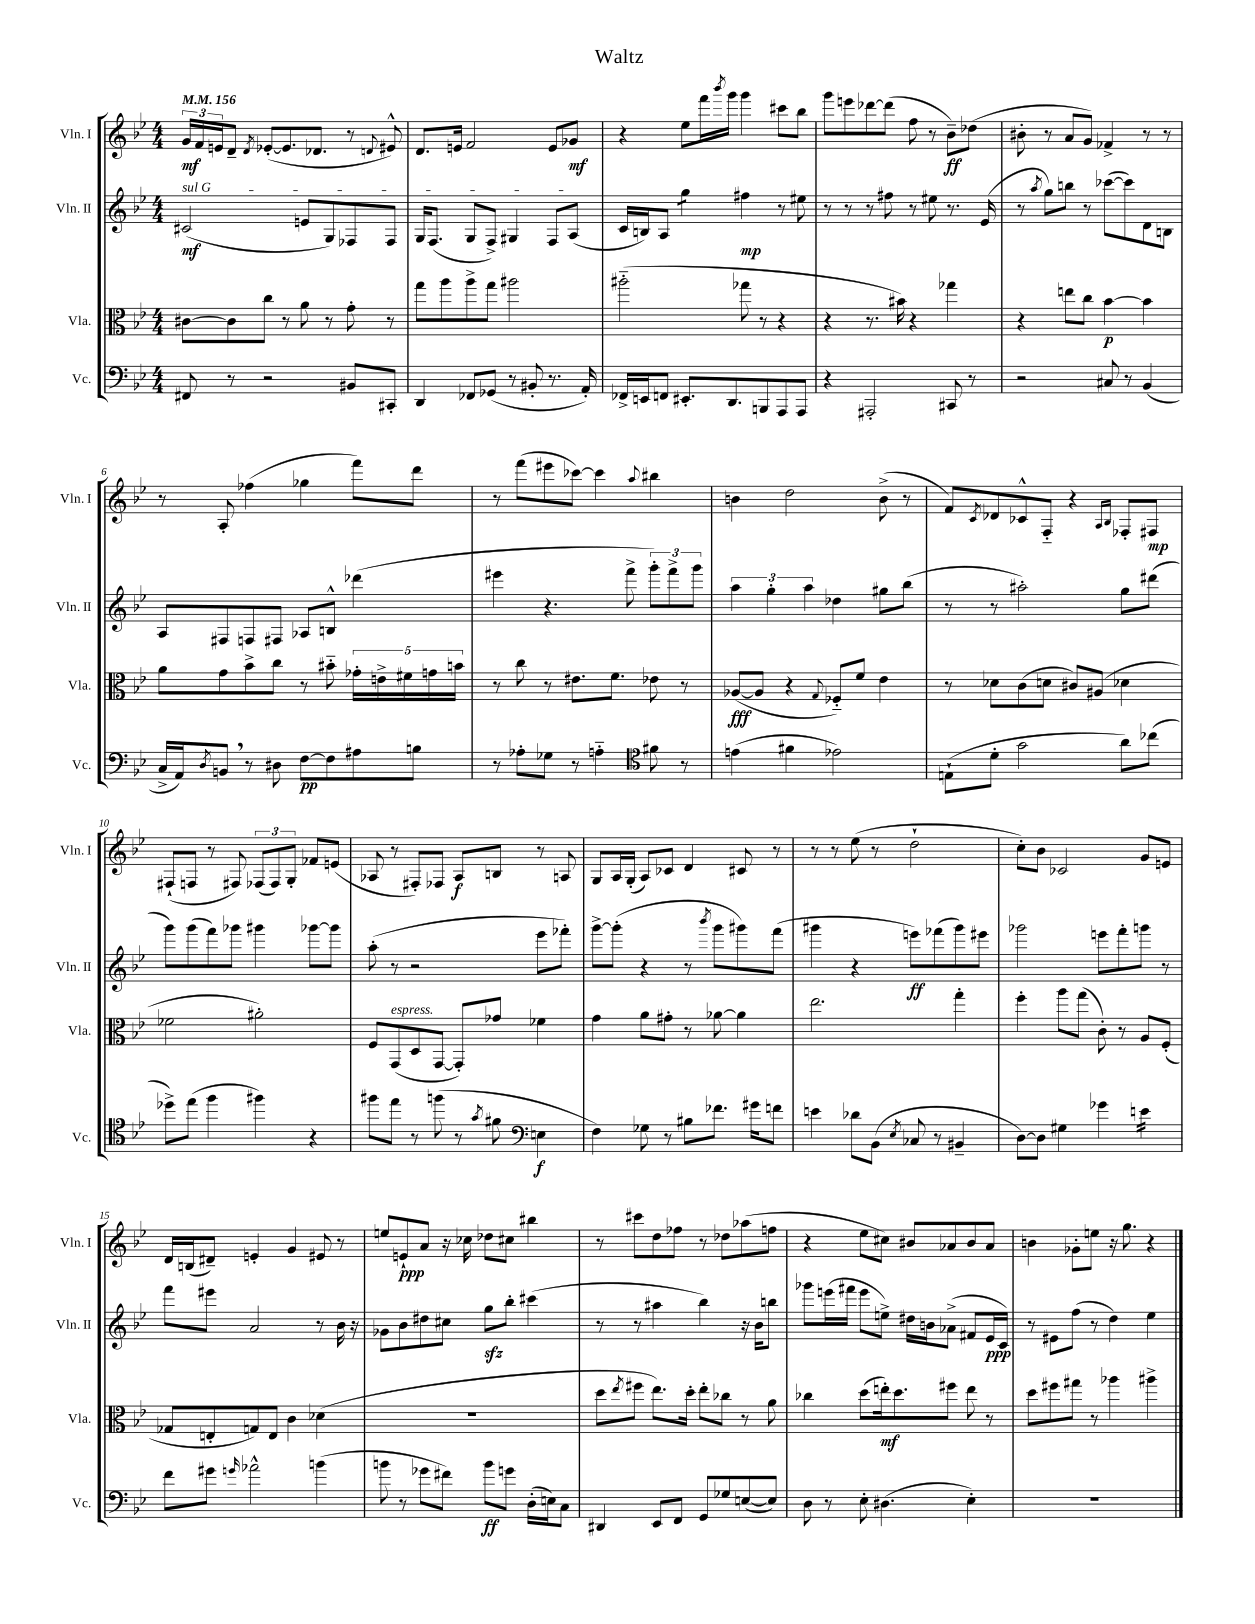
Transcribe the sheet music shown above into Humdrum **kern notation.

**kern	**dynam	**kern	**dynam	**kern	**dynam	**kern	**dynam
*part4	*part4	*part3	*part3	*part2	*part2	*part1	*part1
*staff4	*staff4	*staff3	*staff3	*staff2	*staff2	*staff1	*staff1
*I"Vc.	*	*I"Vla.	*	*I"Vln. II	*	*I"Vln. I	*
*I'Vc.	*	*I'Vla.	*	*I'Vln. II	*	*I'Vln. I	*
*clefF4	*	*clefC3	*	*clefG2	*	*clefG2	*
*k[b-e-]	*	*k[b-e-]	*	*k[b-e-]	*	*k[b-e-]	*
*M4/4	*	*M4/4	*	*M4/4	*	*M4/4	*
*MM156	*	*MM156	*	*MM156	*	*MM156	*
=1	=1	=1	=1	=1	=1	=1	=1
!	!	!	!	!LO:TX:a:i:t=sul G	!	!	!
8FF#X/	.	[8c#X\L	.	(2c#X/	mf	24g/LL	mf
.	.	.	.	.	.	24f/	.
.	.	.	.	.	.	24en/J	.
8r	.	8c#\]	.	.	.	8d~/J	.
.	.	.	.	.	.	8qd/	.
2r	.	8cc\J	.	.	.	([8e-X'/L	.
.	.	8r	.	.	.	8.e-/]	.
.	.	8a\	.	8en/L	.	.	.
.	.	.	.	.	.	8.d-X/J	.
.	.	8r	.	8G/)	.	.	.
8BB#X/L	.	8g'\	.	8F-X/	.	8r	.
.	.	.	.	.	.	8qqdn/	.
8CC#X'/J	.	8r	.	8F-/J	.	8e#X^^/)	.
=2	=2	=2	=2	=2	=2	=2	=2
4DD/	.	8gg\L	.	16G/KL	.	8.d/L	.
.	.	.	.	(8.F/J	.	.	.
.	.	8aa\	.	.	.	.	.
.	.	.	.	.	.	16en/Jk	.
8FF-X/L	.	8aa^\	.	8G/L	.	2f/	.
(8GG-X/J	.	8gg\J	.	8F^/J)	.	.	.
8r	.	2aa#X\	.	4G#X/	.	.	.
8BB#X'/	.	.	.	.	.	.	.
8.r	.	.	.	8F/L	.	8e/L	.
.	.	.	.	(8A/J	.	8g-X/J	mf
16AA'/)	.	.	.	.	.	.	.
=3	=3	=3	=3	=3	=3	=3	=3
16FF-X^/LL	.	(2aa#X\	.	16c/LL	.	4r	.
16EEn/J	.	.	.	16Bn/J)	.	.	.
8FFn/J	.	.	.	8A/J	.	.	.
*	*	*	*	*tremolo	*	*	*
8.EE#X'/L	.	.	.	8gg\L	.	8ee-\L	.
.	.	.	.	8gg\J	.	16fff\L	.
*	*	*	*	*Xtremolo	*	*	*
.	.	.	.	.	.	8qbbb-/	.
8.DD/	.	.	.	.	.	16ggg\JJ	.
.	.	8gg-X\	.	4ff#X\	mp	4ggg\	.
8BBBn/	.	8r	.	.	.	.	.
8AAA/	.	4r	.	8r	.	8ccc#X\L	.
8AAA/J	.	.	.	8ee#X\	.	8bb-\J	.
=4	=4	=4	=4	=4	=4	=4	=4
4r	.	4r	.	8r	.	8ggg\L	.
.	.	.	.	8r	.	8eeen\	.
2AAA#X'/	.	8.r	.	8r	.	[8ddd-X\	.
.	.	.	.	8ff#X\	.	(8ddd-\J]	.
.	.	16b#X\)	.	.	.	.	.
.	.	4r	.	8r	.	8ff\	.
.	.	.	.	8ee#X\	.	8r	.
8CC#X/	.	4gg-X\	.	8.r	.	8b-~\L)	ff
8r	.	.	.	.	.	(8dd-X\J	.
.	.	.	.	(16e-/	.	.	.
=5	=5	=5	=5	=5	=5	=5	=5
2r	.	4r	.	8r	.	8b#X'\	.
.	.	.	.	8qaa/	.	.	.
.	.	.	.	8gg\L)	.	8r	.
.	.	8een\L	.	8bbn\J	.	8a/L	.
.	.	8cc\J	.	8r	.	8g/J)	.
8C#X/	.	[4b-\	p	([8ccc-X\L	.	4f-X^/	.
8r	.	.	.	8ccc-\])	.	.	.
(4BB-/	.	4b-\]	.	8d\	.	8r	.
.	.	.	.	8Bn\J	.	8r	.
!!LO:LB:g=z
=6	=6	=6	=6	=6	=6	=6	=6
16C^/LL	.	8a\L	.	8A/L	.	8r	.
16AA/J)	.	.	.	.	.	.	.
8qD/	.	.	.	.	.	.	.
8BBn,/J	.	8g\	.	8F#X/	.	8A'/	.
8r	.	8b-^\	.	8Fn/	.	(4ff-X\	.
8D#X\	.	8cc\J	.	8F#X/J	.	.	.
[8F\L	pp	8r	.	8A-X/L	.	4gg-X\	.
8F\]	.	8b#X\	.	8Bn^^/J	.	.	.
8A#X\	.	20g-X'\LL	.	(4ddd-X\	.	8fff\L)	.
.	.	20en^\	.	.	.	.	.
.	.	20f#X\	.	.	.	.	.
8Bn\J	.	.	.	.	.	8ddd\J	.
.	.	20gn\	.	.	.	.	.
.	.	20bn\JJ	.	.	.	.	.
=7	=7	=7	=7	=7	=7	=7	=7
8r	.	8r	.	4eee#X\	.	8r	.
8A-X'\L	.	8cc\	.	.	.	(8fff\L	.
8G-X\J	.	8r	.	4.r	.	8eee#X\	.
8r	.	8.e#X\L	.	.	.	[8ccc-X\J)	.
4An\	.	.	.	.	.	4ccc-\]	.
.	.	8.f\J	.	.	.	.	.
.	.	.	.	8fff^\	.	.	.
*clefC4	*	*	*	*	*	*	*
.	.	.	.	.	.	8qqaa/	.
8f#X\	.	8e-X\	.	12ggg'\L)	.	4bb#X\	.
.	.	.	.	12fff^\	.	.	.
8r	.	8r	.	.	.	.	.
.	.	.	.	12ggg\J	.	.	.
=8	=8	=8	=8	=8	=8	=8	=8
(4en\	.	([8A-X/L	fff	6aa\	.	4bn\	.
.	.	8A-/J]	.	.	.	.	.
.	.	.	.	6gg'\	.	.	.
4f#X\	.	4r	.	.	.	2dd\	.
.	.	.	.	6aa\	.	.	.
.	.	8qqG/	.	.	.	.	.
2e-X\)	.	8F-X/L)	.	4dd-X\	.	.	.
.	.	8f/J	.	.	.	.	.
.	.	4e-\	.	8gg#X\L	.	(8b^\	.
.	.	.	.	(8bb-\J	.	8r	.
=9	=9	=9	=9	=9	=9	=9	=9
(8En`\L	.	8r	.	8r	.	8f/L)	.
.	.	.	.	.	.	8qc/	.
8d'\J	.	8d-X\L	.	8r	.	8d-X/	.
2g\	.	(8c\	.	2aa#X'\)	.	8c-X^^/	.
.	.	8dn\J	.	.	.	8F/J	.
.	.	8c#X/L)	.	.	.	4r	.
.	.	(8A#X/J	.	.	.	.	.
.	.	.	.	.	.	16qqA/LL	.
.	.	.	.	.	.	16qqB-/JJ	.
8a\L)	.	4d-X\	.	8gg\L	.	8F-X'/L	.
(8cc-X\J	.	.	.	(8ddd#X\J	.	8F#X/J	mp
!!LO:LB:g=z
=10	=10	=10	=10	=10	=10	=10	=10
8dd-X^\L)	.	2f-X\	.	8ggg\L)	.	(8F#X`/L	.
(8ee-\J	.	.	.	(8ggg\	.	8Fn/J	.
4ff\	.	.	.	8fff\)	.	8r	.
.	.	.	.	8ggg-X\J	.	8F#X/)	.
4ff#X\)	.	2a#X'\)	.	4ggg#X\	.	(12F-X/L	.
.	.	.	.	.	.	12F-/)	.
.	.	.	.	.	.	12G'/J	.
4r	.	.	.	[8ggg-X\L	.	8f-X/L	.
.	.	.	.	8ggg-\J]	.	(8en/J	.
=11	=11	=11	=11	=11	=11	=11	=11
8ff#X\L	.	8F/L	.	(8aa'\	.	8A-X/	.
!	!	!LO:TX:a:i:t=espress.	!	!	!	!	!
8ee-\J	.	(8GG/	.	8r	.	8r	.
8r	.	8D/	.	2r	.	8F#X'/L)	.
(8ffn\	.	[8GG/J	.	.	.	8F-X/J	.
8r	.	8GG'/L])	.	.	.	8A-/L	f
8qg/	.	.	.	.	.	.	.
8f#X\	.	8g-X/J	.	.	.	8Bn/J	.
*clefF4	*	*	*	*	*	*	*
4En\	f	4f-X\	.	8eee-\L	.	8r	.
.	.	.	.	8fff-X'\J)	.	8An/	.
=12	=12	=12	=12	=12	=12	=12	=12
4F\)	.	4g\	.	[8ggg^\L	.	8G/L	.
.	.	.	.	(8ggg'\J]	.	16A/L	.
.	.	.	.	.	.	(16G'/JJ	.
8G-X\	.	8a\L	.	4r	.	8A/L)	.
8r	.	8g#X'\J	.	.	.	8c-X/J	.
8B#X\L	.	8r	.	8r	.	4d/	.
.	.	.	.	8qbbb-/	.	.	.
8.f-X\J	.	[8a-X\	.	8ggg\L	.	.	.
.	.	4a-\]	.	8ggg#X\)	.	8c#X/	.
16g#X\KL	.	.	.	.	.	.	.
8fn\J	.	.	.	(8fff\J	.	8r	.
=13	=13	=13	=13	=13	=13	=13	=13
4en\	.	2.ee-\	.	4ggg#X\	.	8r	.
.	.	.	.	.	.	8r	.
8d-X\L	.	.	.	4r	.	(8ee-\	.
(8BB-\J	.	.	.	.	.	8r	.
8qE-/	.	.	.	.	.	.	.
8C-X/	.	.	.	8eeen\L)	ff	2dd`\	.
8r	.	.	.	(8fff-X\	.	.	.
4BB#X~/	.	4gg'\	.	8ggg#\)	.	.	.
.	.	.	.	8eee#X\J	.	.	.
=14	=14	=14	=14	=14	=14	=14	=14
[8D\L)	.	4ff'\	.	2ggg-X\	.	8cc'\L)	.
8D\J]	.	.	.	.	.	8b-\J	.
4G#X\	.	8aa\L	.	.	.	2c-X/	.
.	.	(8gg\J	.	.	.	.	.
4g-X\	.	8c'\)	.	8eeen\L	.	.	.
.	.	8r	.	8fff'\	.	.	.
*tremolo	*	*	*	*	*	*	*
16en\LL	.	8A/L	.	8gggn\J	.	8g/L	.
16en\	.	.	.	.	.	.	.
16en\	.	(8F'/J	.	8r	.	8en/J	.
16en\JJ	.	.	.	.	.	.	.
*Xtremolo	*	*	*	*	*	*	*
!!LO:LB:g=z
=15	=15	=15	=15	=15	=15	=15	=15
8f\L	.	8G-X/L	.	8fff\L	.	16d/LL	.
.	.	.	.	.	.	(16Bn/J	.
8g#X\J	.	8En'/	.	8eee#X\J	.	8d#X~/J)	.
16qqgn/	.	.	.	.	.	.	.
2a-X^^\	.	8Gn/)	.	2a/	.	4en'/	.
.	.	8E/J	.	.	.	.	.
.	.	4c\	.	.	.	4g/	.
(4bn\	.	(4d-X\	.	8r	.	8e#X/	.
.	.	.	.	16b-\	.	8r	.
.	.	.	.	16r	.	.	.
=16	=16	=16	=16	=16	=16	=16	=16
8bn\	.	1r	.	8g-X\L	.	8een/L	.
8r	.	.	.	8b-\	.	8en`/	ppp
8g-X\L	.	.	.	8dd#X\	.	8a/J	.
8f#X\J)	.	.	.	8cc#X\J	.	16r	.
.	.	.	.	.	.	16cc-X\	.
8b\L	ff	.	.	8ggzz\L	.	8dd-X\L	.
8gn\J	.	.	.	8bb-'\J	.	8cc#X\J	.
(16D'\LL	.	.	.	(4ccc#X\	.	4bb#X\	.
16En\J)	.	.	.	.	.	.	.
8C\J	.	.	.	.	.	.	.
=17	=17	=17	=17	=17	=17	=17	=17
4DD#X/	.	8dd\L	.	8r	.	8r	.
.	.	8qee-/	.	.	.	.	.
.	.	8ff#X\J	.	8r	.	8ccc#X\L	.
8EE-/L	.	8.ee-\L)	.	4aa#X\	.	8dd\	.
8FF/J	.	.	.	.	.	8ff-X\J	.
.	.	16dd'\Jk	.	.	.	.	.
8GG/L	.	8ee-'\L	.	4bb-\)	.	8r	.
8G-X/	.	8cc-X\J	.	.	.	8dd-X\L	.
([8En/	.	8r	.	16r	.	(8aa-X\	.
.	.	.	.	16b-\KL	.	.	.
8E/J])	.	8a\	.	8bbn\J	.	8ffn\J	.
=18	=18	=18	=18	=18	=18	=18	=18
8D\	.	4cc-X\	.	8ggg-X\L	.	4r	.
8r	.	.	.	(16eeen\L	.	.	.
.	.	.	.	16fff#X\JJ	.	.	.
8E-'\	.	(8dd\L	.	8eee\L	.	8ee-\L	.
(4.D#X\	.	16een'\k)	mf	8een^\J)	.	8cc#X\J)	.
.	.	8.dd\	.	.	.	.	.
.	.	.	.	16dd#X\LL	.	8b#X/L	.
.	.	.	.	16bn\J	.	.	.
.	.	8ff#X\J	.	(8a-X^\J	.	8a-X/	.
4E-'\)	.	8ee\	.	8f#X/L	.	8b#/	.
.	.	8r	.	16e-/L	ppp	8a-/J	.
.	.	.	.	16c/JJ)	.	.	.
=19	=19	=19	=19	=19	=19	=19	=19
1r	.	8dd\L	.	8r	.	4bn\	.
.	.	8ff#X\	.	8e#X\L	.	.	.
.	.	8gg#X\J	.	(8ff\J	.	8g-X'\L	.
.	.	8r	.	8r	.	8een\J	.
.	.	4aa-X\	.	4dd\)	.	16r	.
.	.	.	.	.	.	8.gg\	.
.	.	4aa#X^\	.	4ee-\	.	4r	.
==	==	==	==	==	==	==	==
*-	*-	*-	*-	*-	*-	*-	*-
